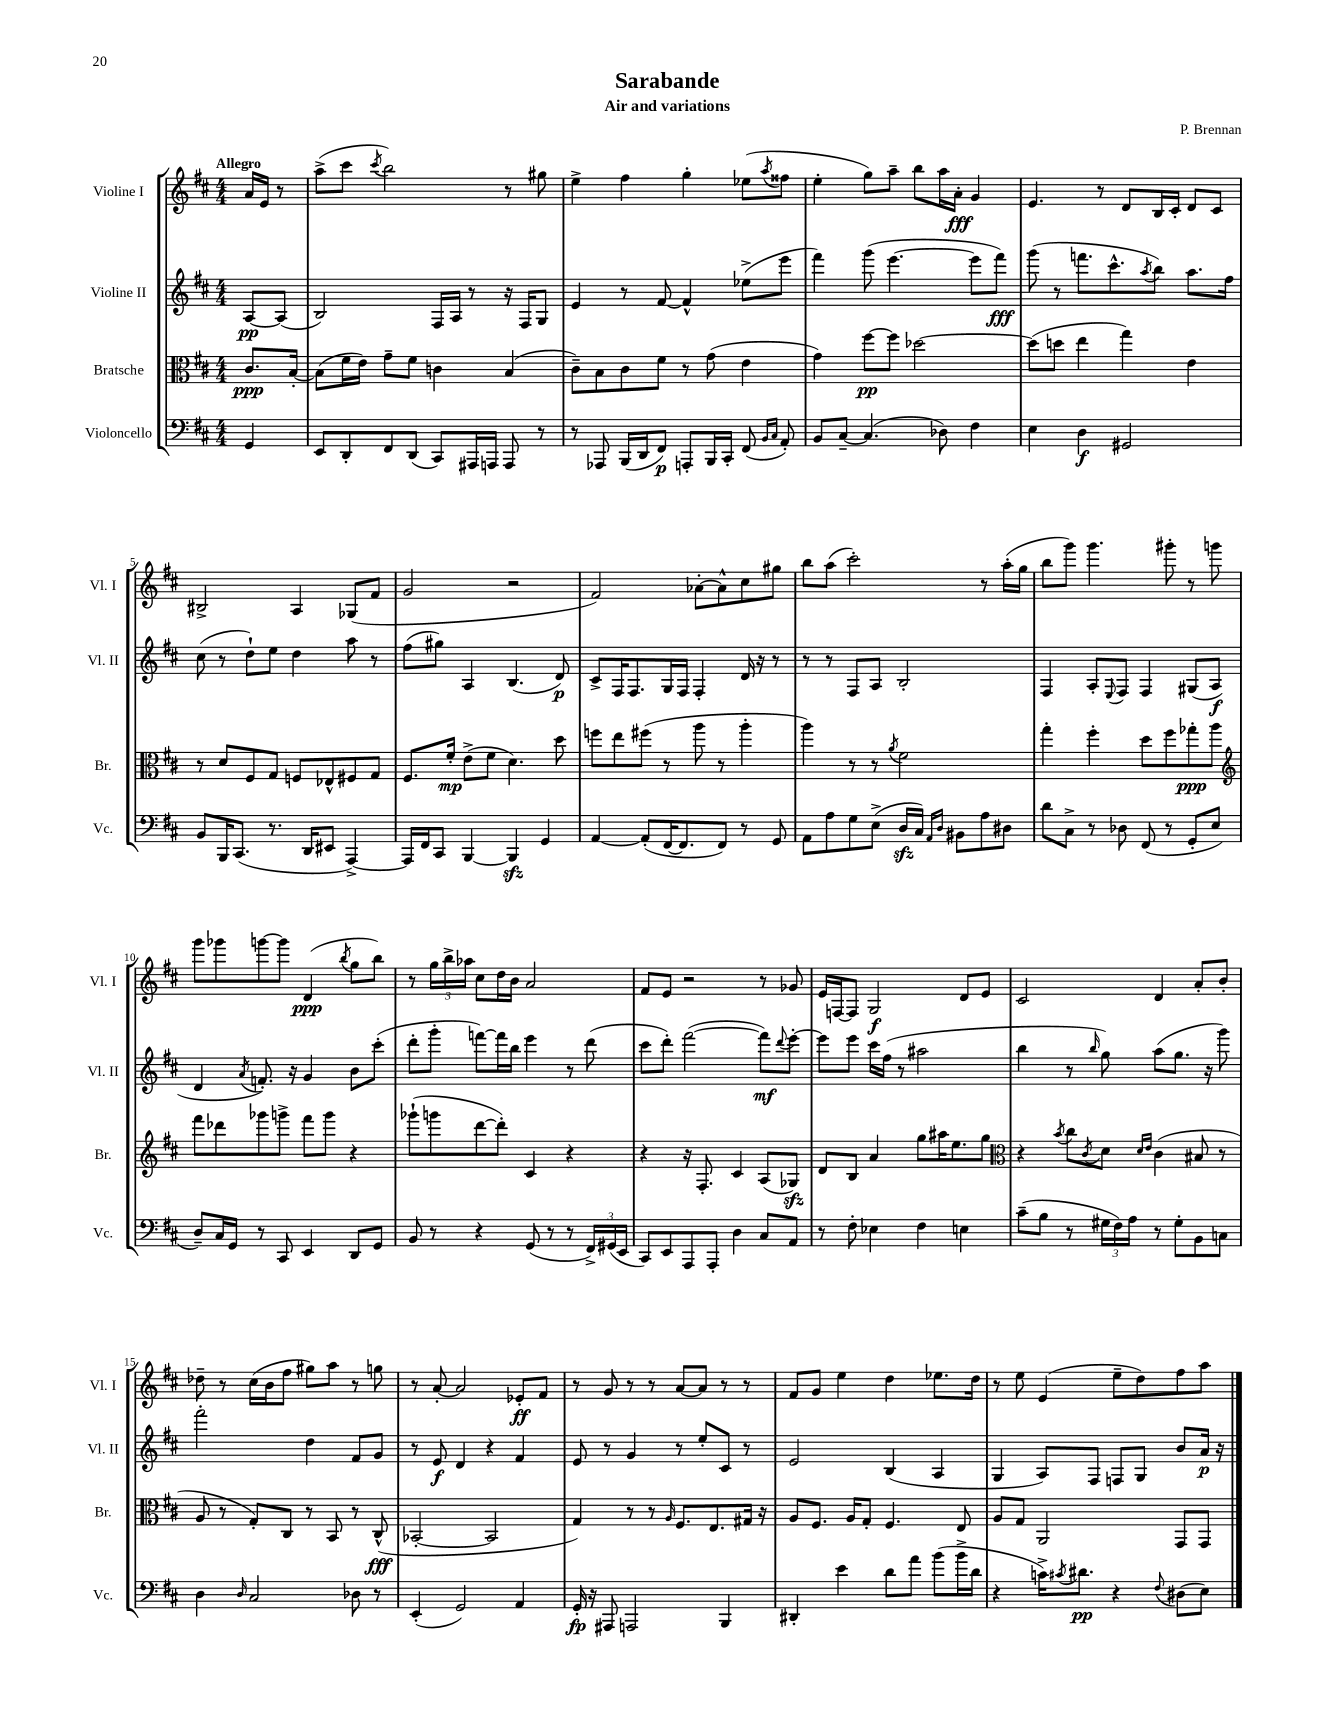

**kern	**dynam	**kern	**dynam	**kern	**dynam	**kern	**dynam
*part4	*part4	*part3	*part3	*part2	*part2	*part1	*part1
*staff4	*staff4	*staff3	*staff3	*staff2	*staff2	*staff1	*staff1
*I"Violoncello	*	*I"Bratsche	*	*I"Violine II	*	*I"Violine I	*
*I'Vc.	*	*I'Br.	*	*I'Vl. II	*	*I'Vl. I	*
*clefF4	*	*clefC3	*	*clefG2	*	*clefG2	*
*k[f#c#]	*	*k[f#c#]	*	*k[f#c#]	*	*k[f#c#]	*
*M4/4	*	*M4/4	*	*M4/4	*	*M4/4	*
=	=	=	=	=	=	=	=
!	!	!	!	!	!	!LO:TX:a:B:t=Allegro	!
4GG/	.	8.c#/L	ppp	[8A/L	pp	16a/LL	.
.	.	.	.	.	.	16e/JJ	.
.	.	.	.	(8A/J]	.	8r	.
.	.	[16B'/Jk	.	.	.	.	.
=1	=1	=1	=1	=1	=1	=1	=1
8EE/L	.	(8B\L]	.	2B/)	.	(8aa^\L	.
8DD'/	.	16f#\L	.	.	.	8ccc#\J	.
.	.	16e\JJ)	.	.	.	.	.
.	.	.	.	.	.	8qccc#/	.
8FF#/	.	8g~\L	.	.	.	2bb\)	.
(8DD/J	.	8f#\J	.	.	.	.	.
8CC#/L)	.	4cn\	.	16F#/LL	.	.	.
.	.	.	.	16A/JJ	.	.	.
16AAA#X/L	.	.	.	8r	.	.	.
16AAAn/JJ	.	.	.	.	.	.	.
8AAA/	.	(4B/	.	16r	.	8r	.
.	.	.	.	16F#/KL	.	.	.
8r	.	.	.	8G/J	.	8gg#X\	.
=2	=2	=2	=2	=2	=2	=2	=2
8r	.	8c#~\L)	.	4e/	.	4ee^\	.
8AAA-X/	.	8B\	.	.	.	.	.
(16BBB/LL	.	8c#\	.	8r	.	4ff#\	.
16DD/J	.	.	.	.	.	.	.
8FF#/J)	p	8f#\J	.	[8f#/	.	.	.
8AAAn'/L	.	8r	.	4f#^^/]	.	4gg'\	.
16BBB/L	.	(8g\	.	.	.	.	.
16CC#'/JJ	.	.	.	.	.	.	.
(8FF#/	.	4e\	.	(8ee-X^\L	.	(8ee-X\L	.
16qqBB/LL	.	.	.	.	.	.	.
16qqC#/JJ	.	.	.	.	.	8qaa/	.
8AA'/)	.	.	.	8eee\J	.	8ff##X\J	.
=3	=3	=3	=3	=3	=3	=3	=3
8BB/L	.	4g\)	.	4fff#\)	.	4ee'\	.
[8C#~/J	.	.	.	.	.	.	.
(4.C#/]	.	[8ff#\L	pp	(8ggg\	.	8gg\L)	.
.	.	8ff#\J]	.	[4.eee\	.	8aa~\J	.
.	.	[2dd-X\	.	.	.	8bb\L	.
8D-X\)	.	.	.	.	.	16aa\L	.
.	.	.	.	.	.	16a'\JJ	fff
4F#\	.	.	.	8eee\L]	.	4g/	.
.	.	.	.	8fff#\J)	fff	.	.
=4	=4	=4	=4	=4	=4	=4	=4
4E\	.	(8dd-\L]	.	(8ggg\	.	4.e/	.
.	.	8ddn\J	.	8r	.	.	.
4D\	f	4ee\	.	8.fffn\L	.	.	.
.	.	.	.	.	.	8r	.
.	.	.	.	8.ccc#^^\	.	.	.
2GG#X/	.	4gg\)	.	.	.	8d/L	.
.	.	.	.	8qaa/	.	.	.
.	.	.	.	8bb\J)	.	16B/L	.
.	.	.	.	.	.	16c#'/JJ	.
.	.	4e\	.	8.aa\L	.	8d/L	.
.	.	.	.	.	.	8c#/J	.
.	.	.	.	16ff#\Jk	.	.	.
!!LO:LB:g=z
=5	=5	=5	=5	=5	=5	=5	=5
8BB/L	.	8r	.	(8cc#\	.	2B#X^/	.
16BBB/K	.	8d/L	.	8r	.	.	.
(8.CC#/J	.	.	.	.	.	.	.
.	.	8F#/	.	8dd`\L)	.	.	.
8.r	.	8G/J	.	8ee\J	.	.	.
.	.	8Fn/L	.	4dd\	.	4A/	.
16DD/KL	.	.	.	.	.	.	.
8EE#X/J	.	8E-X^^/	.	.	.	.	.
[4AAA^/)	.	8F#X/	.	8aa\	.	(8G-X/L	.
.	.	8G/J	.	8r	.	8f#/J	.
=6	=6	=6	=6	=6	=6	=6	=6
16AAA/LL]	.	8.F#/L	.	(8ff#\L	.	2g/	.
16FF#/J	.	.	.	.	.	.	.
8CC#/J	.	.	.	8gg#X\J)	.	.	.
.	.	16f#'/Jk	mp	.	.	.	.
[4BBB/	.	(8e^\L	.	4A/	.	.	.
.	.	8f#\J	.	.	.	.	.
4BBBzz/]	.	4.d\)	.	(4.B/	.	2r	.
4GG/	.	.	.	.	.	.	.
.	.	8dd\	.	8d/)	p	.	.
=7	=7	=7	=7	=7	=7	=7	=7
[4AA/	.	8ffn\L	.	8c#^/L	.	2f#/)	.
.	.	8ee\	.	16F#/K	.	.	.
.	.	.	.	8.F#/	.	.	.
(8AA'/L]	.	(8ff#X\J	.	.	.	.	.
[16FF#/K	.	8r	.	16G/L	.	.	.
8.FF#/]	.	.	.	16F#/JJ	.	.	.
.	.	8aa\	.	4F#'/	.	[8a-X'\L	.
8FF#/J)	.	8r	.	.	.	8a-^^\]	.
8r	.	4aa'\	.	16d/	.	8cc#\	.
.	.	.	.	16r	.	.	.
8GG/	.	.	.	8r	.	8gg#X\J	.
=8	=8	=8	=8	=8	=8	=8	=8
8AA\L	.	4aa\)	.	8r	.	8bb\L	.
8A\	.	.	.	8r	.	(8aa\J	.
8G\	.	8r	.	8F#/L	.	2ccc#'\)	.
(8E^\J	.	8r	.	8A/J	.	.	.
.	.	8qa/	.	.	.	.	.
16Dzz/LL	.	2f#\	.	2B'/	.	.	.
16C#/JJ)	.	.	.	.	.	.	.
16qqAA/LL	.	.	.	.	.	.	.
16qqD/JJ	.	.	.	.	.	.	.
8BB#X\L	.	.	.	.	.	.	.
8A\	.	.	.	.	.	8r	.
8D#X\J	.	.	.	.	.	(16aa'\LL	.
.	.	.	.	.	.	16gg\JJ	.
=9	=9	=9	=9	=9	=9	=9	=9
8d\L	.	4gg'\	.	4F#/	.	8bb\L	.
8C#^\J	.	.	.	.	.	8ggg\J)	.
8r	.	4ff#'\	.	8A'/L	.	4.ggg\	.
.	.	.	.	8qqE/	.	.	.
8D-X\	.	.	.	8F#/J	.	.	.
(8FF#/	.	8dd\L	.	4F#/	.	.	.
8r	.	8ff#\	.	.	.	8ggg#X'\	.
8GG'/L	.	8gg-X'\	ppp	(8G#X/L	.	8r	.
8E/J	.	8aa\J	.	8A/J	f	8gggn\	.
!!LO:LB:g=z
=10	=10	=10	=10	=10	=10	=10	=10
*	*	*clefG2	*	*	*	*	*
8D~/L)	.	8fff#\L	.	4d/	.	8ggg\L	.
16C#/L	.	8ddd-X\	.	.	.	8ggg-X\	.
16GG/JJ	.	.	.	.	.	.	.
.	.	.	.	8qa/	.	.	.
8r	.	8ggg-X\	.	8.fn'/)	.	[8gggn\	.
8CC#/	.	8gggn^\J	.	.	.	8ggg\J]	.
.	.	.	.	16r	.	.	.
4EE/	.	8fff#\L	.	4g/	.	(4d/	ppp
.	.	8ggg\J	.	.	.	.	.
.	.	.	.	.	.	8qbb/	.
8DD/L	.	4r	.	8b\L	.	8gg\L	.
8GG/J	.	.	.	(8ccc#'\J	.	8bb\J)	.
=11	=11	=11	=11	=11	=11	=11	=11
8BB/	.	(8ggg-X`\L	.	8ddd'\L	.	8r	.
8r	.	8gggn\	.	8ggg'\J	.	24gg\LL	.
.	.	.	.	.	.	24bb^\	.
.	.	.	.	.	.	24aa-X\JJ	.
4r	.	[8ddd\	.	[8fffn\L)	.	8cc#\L	.
.	.	8ddd'\J])	.	16fff\L]	.	16dd\L	.
.	.	.	.	16bb\JJ	.	16b\JJ	.
(8GG/	.	4c#/	.	4eee\	.	2a/	.
8r	.	.	.	.	.	.	.
8r	.	4r	.	8r	.	.	.
24FF#^/LL)	.	.	.	(8ddd\	.	.	.
(24GG#X/	.	.	.	.	.	.	.
24EE/JJ	.	.	.	.	.	.	.
=12	=12	=12	=12	=12	=12	=12	=12
8CC#/L)	.	4r	.	8ccc#\L	.	8f#/L	.
8EE/	.	.	.	8ddd'\J)	.	8e/J	.
8AAA/	.	16r	.	([2fff#\	.	2r	.
.	.	8.F#'/	.	.	.	.	.
8AAA'/J	.	.	.	.	.	.	.
4D\	.	4c#/	.	.	.	.	.
8C#/L	.	(8A/L	.	8fff#\L])	mf	8r	.
.	.	.	.	8qqddd/	.	.	.
8AA/J	.	8G-Xzz/J)	.	[8eee'\J	.	8g-X/	.
=13	=13	=13	=13	=13	=13	=13	=13
8r	.	8d/L	.	8eee\L]	.	16e/LL	.
.	.	.	.	.	.	[16Fn/J	.
8F#'\	.	8B/J	.	8eee\J	.	8F/J]	.
4E-X\	.	4a/	.	16ccc#\LL	.	2G/	f
.	.	.	.	(16ff#\JJ	.	.	.
.	.	.	.	8r	.	.	.
4F#\	.	8gg\L	.	2aa#X\	.	.	.
.	.	16aa#X\K	.	.	.	.	.
.	.	8.ee\	.	.	.	.	.
4En\	.	.	.	.	.	8d/L	.
.	.	8gg\J	.	.	.	8e/J	.
=14	=14	=14	=14	=14	=14	=14	=14
*	*	*clefC3	*	*	*	*	*
(8c#~\L	.	4r	.	4bb\	.	2c#/	.
8B\J	.	.	.	.	.	.	.
.	.	8qb/	.	.	.	.	.
8r	.	8cc#\L	.	8r	.	.	.
.	.	8qc#/	.	16qqbb/	.	.	.
24G#X\LL	.	8d\J	.	8gg\)	.	.	.
24F#\)	.	.	.	.	.	.	.
24A\JJ	.	.	.	.	.	.	.
.	.	16qqd/LL	.	.	.	.	.
.	.	16qqe/JJ	.	.	.	.	.
8r	.	(4c#\	.	(8aa\L	.	4d/	.
8G#'\L	.	.	.	8.gg\J	.	.	.
8BB\	.	8B#X/	.	.	.	8a'/L	.
.	.	.	.	16r	.	.	.
8Cn\J	.	8r	.	8ggg\)	.	8b'/J	.
!!LO:LB:g=z
=15	=15	=15	=15	=15	=15	=15	=15
4D\	.	8A/	.	2fff#'\	.	8dd-X~\	.
.	.	8r	.	.	.	8r	.
16qqD/	.	.	.	.	.	.	.
2C#/	.	8G'/L)	.	.	.	(16cc#\LL	.
.	.	.	.	.	.	16b\J	.
.	.	8C#/J	.	.	.	8ff#\J	.
.	.	8r	.	4dd\	.	8gg#X\L)	.
.	.	8BB/	.	.	.	8aa\J	.
8D-X\	.	8r	.	8f#/L	.	8r	.
8r	.	(8C#^^/	fff	8g/J	.	8ggn\	.
=16	=16	=16	=16	=16	=16	=16	=16
(4EE'/	.	[2BB-X'/	.	8r	.	8r	.
.	.	.	.	8e/	f	[8a'/	.
2GG/)	.	.	.	4d/	.	2a/]	.
.	.	2BB-/]	.	4r	.	.	.
4AA/	.	.	.	4f#/	.	8e-X'/L	ff
.	.	.	.	.	.	8f#/J	.
=17	=17	=17	=17	=17	=17	=17	=17
16GG'/	fp	4G/)	.	8e/	.	8r	.
16r	.	.	.	.	.	.	.
8AAA#X/	.	.	.	8r	.	8g/	.
2AAAn/	.	8r	.	4g/	.	8r	.
.	.	8r	.	.	.	8r	.
.	.	16qqA/	.	.	.	.	.
.	.	8.F#/L	.	8r	.	[8a/L	.
.	.	.	.	8ee'/L	.	8a/J]	.
.	.	8.E/	.	.	.	.	.
4BBB/	.	.	.	8c#/J	.	8r	.
.	.	16G#X/Jk	.	8r	.	8r	.
.	.	16r	.	.	.	.	.
=18	=18	=18	=18	=18	=18	=18	=18
4DD#X'/	.	8A/L	.	2e/	.	8f#/L	.
.	.	8.F#/J	.	.	.	8g/J	.
4e\	.	.	.	.	.	4ee\	.
.	.	16A/KL	.	.	.	.	.
.	.	8G'/J	.	.	.	.	.
8d\L	.	4.F#/	.	(4B/	.	4dd\	.
8a\J	.	.	.	.	.	.	.
(8b\L	.	.	.	4A/	.	8.ee-X\L	.
16b^\L	.	8E/	.	.	.	.	.
16d\JJ	.	.	.	.	.	16dd\Jk	.
=19	=19	=19	=19	=19	=19	=19	=19
4r	.	8A/L	.	4G/	.	8r	.
.	.	8G/J	.	.	.	8ee\	.
16cn^\KL)	.	2AA/	.	8A/L)	.	(4e/	.
8qc#X/	.	.	.	.	.	.	.
8.d#X\J	pp	.	.	.	.	.	.
.	.	.	.	8F#/J	.	.	.
4r	.	.	.	8Fn/L	.	8ee~\L	.
.	.	.	.	8G/J	.	8dd\)	.
8qqF#/	.	.	.	.	.	.	.
(8D#X\L	.	8GG/L	.	8b/L	.	8ff#\	.
8E\J)	.	8GG/J	.	16a/Jk	p	8aa\J	.
.	.	.	.	16r	.	.	.
==	==	==	==	==	==	==	==
*-	*-	*-	*-	*-	*-	*-	*-
